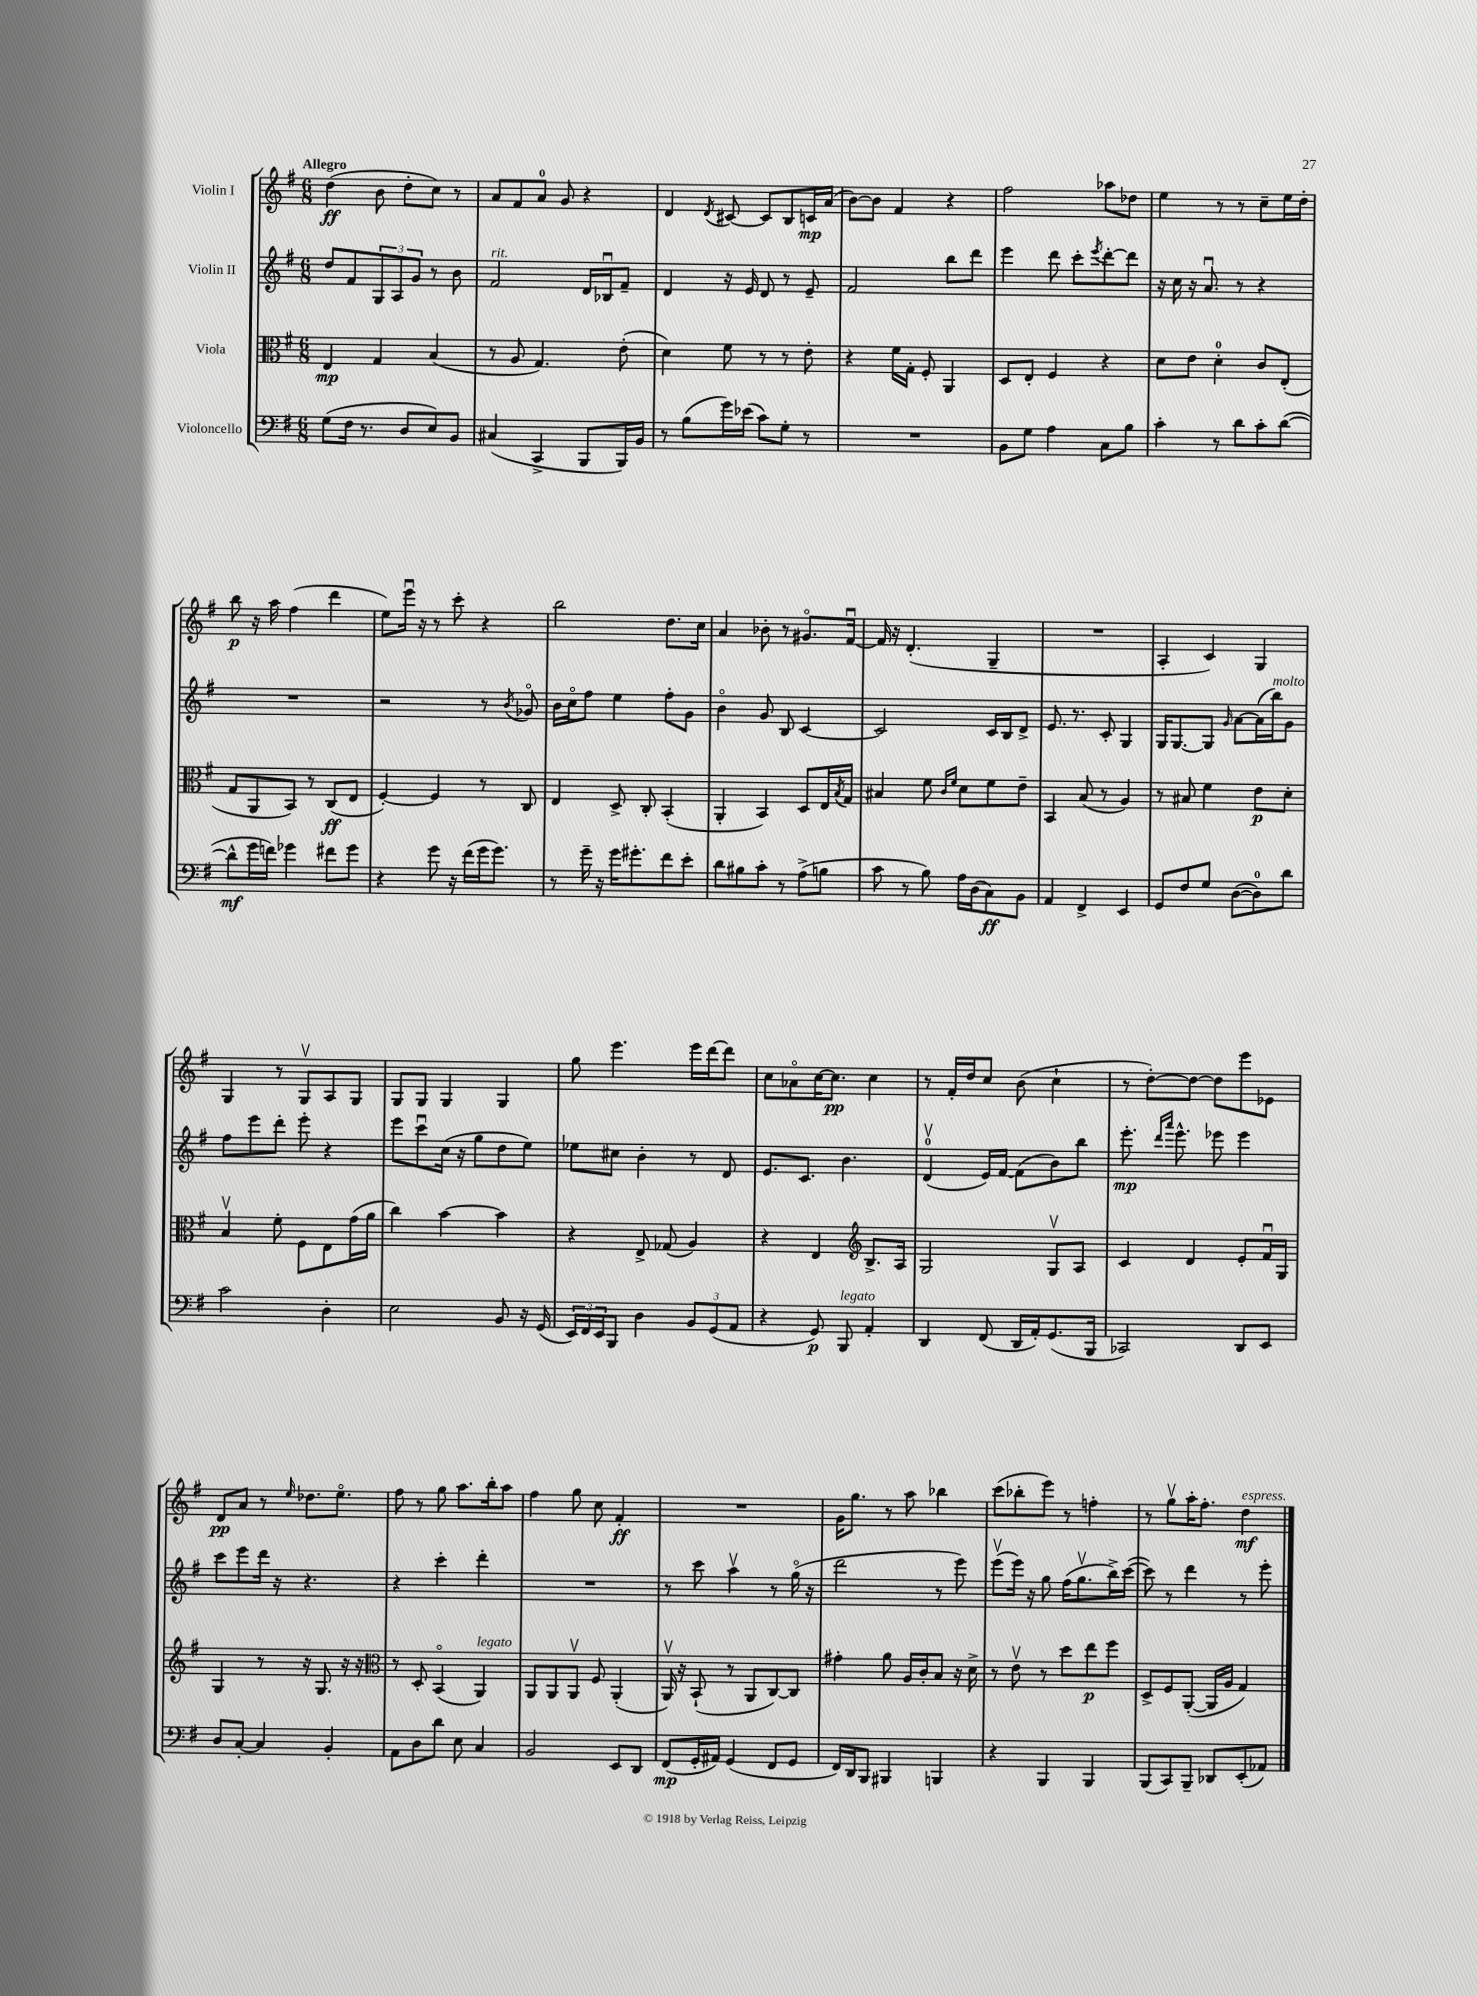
<<
\new StaffGroup <<
\new Staff = "s0" \with { instrumentName = "Violin I" } {
    \clef treble \key g \major \numericTimeSignature \time 6/8 \tempo "Allegro"
    d''4\ff( b'8 d''8-. c''8) r8 |
    a'8 fis'8 a'8-0 g'8 r4 |
    d'4 \acciaccatura { d'8 } cis'8~ cis'8 b8 c'16\mp a'16( |
    b'8~) b'8 fis'4 r4 |
    fis''2 aes''8 des''8 |
    e''4 r8 r8 c''8-- e''16 d''16-. |
    b''8\p r16 a''16 fis''4( d'''4 |
    e''8) e'''16\downbow r16 r8 c'''8-. r4 |
    b''2 d''8. c''16 |
    a'4 bes'8-. r8 gis'8.\flageolet fis'16~\downbow |
    fis'16 r16 d'4.-.( g4-- |
    R2. |
    a4-. c'4) g4 |
    g4 r8 g8\upbow a8 g8 |
    g8 g8 g4 g4 |
    g''8 e'''4. e'''16 d'''16~ d'''8 |
    c''8 aes'8\flageolet c''16~ c''8.\pp c''4 |
    r8 fis'16-. d''16 c''8 b'8( c''4-! |
    r8 d''8~-.) d''8~ d''8 e'''8 ees'8 |
    d'8\pp a'8 r8 \grace { e''16 } des''8. e''8.\flageolet |
    fis''8 r8 g''8 a''8. b''16-. a''8 |
    fis''4 g''8 c''8 fis'4-.\ff |
    R2. |
    g'16 g''8. r8 a''8 bes''4 |
    c'''8( bes''8-. e'''8) r8 f''4-. |
    r8 g''8\upbow a''16-. fis''8.-. d''4\mf^\markup { \italic "espress." } \bar "|." |
}
\new Staff = "s1" \with { instrumentName = "Violin II" } {
    \clef treble \key g \major \numericTimeSignature \time 6/8
    d''8 fis'8 \tuplet 3/2 { g8 a8 g'8 } r8 b'8 |
    fis'2^\markup { \italic "rit." } d'16 bes16\downbow fis'8-- |
    d'4 r16 e'16 d'8 r8 e'8-- |
    fis'2 b''8 d'''8 |
    e'''4 d'''8 c'''8-. \acciaccatura { e'''8 } d'''8~-. d'''8 |
    r16 c''16 r16 a'8.\downbow r8 r4 |
    R2. |
    r2 r8 \acciaccatura { b'8 } ges'8\flageolet |
    b'16 c''16\flageolet fis''8 e''4 fis''8-. g'8 |
    b'4\flageolet g'8 b8 c'4~ |
    c'2 c'16 b16 d'8-> |
    e'8. r8. c'8-. g4 |
    g16 g8.~ g8 \grace { g'16 } a'8~ a'16( b''16^\markup { \italic "molto" }) g'8 |
    fis''8 e'''8 d'''8-. e'''8-. r4 |
    e'''8 c'''8\downbow c''16( r16 g''8 d''8 e''8) |
    ees''8 cis''8 b'4-. r8 d'8 |
    e'8. c'8. b'4. |
    d'4-0\upbow( e'16) fis'16~ fis'8( b'8) b''8 |
    e'''8.-.\mp \grace { d'''16 a'''16 } e'''8.-^ ees'''8 ees'''4 |
    c'''8 e'''8 d'''16 r16 r4. |
    r4 c'''4-. d'''4-. |
    R2. |
    r8 c'''8 a''4\upbow r8 g''16\flageolet( r16 |
    d'''2 r8 e'''8) |
    e'''8\upbow( e'''16) r16 g''8 fis''16( g''8.\upbow b''16->) c'''16~( |
    c'''8) r8 d'''4 r8 e'''8-. \bar "|." |
}
\new Staff = "s2" \with { instrumentName = "Viola" } {
    \clef alto \key g \major \numericTimeSignature \time 6/8
    e4\mp g4 b4( |
    r8 a8 g4.) e'8-.( |
    d'4) fis'8 r8 r8 e'8-. |
    r4 fis'16 g16-. fis8-. a,4 |
    d8 e8-. fis4 r4 |
    d'8 e'8 d'4-0-. c'8 e8-.( |
    g8 a,8 b,8) r8 c8\ff( e8 |
    fis4~-.) fis4 r8 c8 |
    e4 d8-> c8-. b,4-.( |
    a,4-. b,4) d8 e16 \acciaccatura { b8 } g16 |
    bis4 fis'8 \grace { c'16 fis'16 } d'8 fis'8 e'8-- |
    b,4 b8( r8 a4) |
    r8 bis8 fis'4 e'8\p d'8-. |
    b4\upbow fis'8-. fis8 e8 g'16( a'16 |
    c''4) b'4~ b'4 |
    r4 e8-> ges8( a4) |
    r4 e4 \clef treble b8.-> a16 |
    g2 g8\upbow a8 |
    c'4 d'4 e'8-. fis'16\downbow g16 |
    g4 r8 r16 g8. r16 r16 |
    \clef alto r8 d8-. b,4\flageolet( a,4^\markup { \italic "legato" }) |
    a,8 a,8 a,8\upbow fis8 a,4-.( |
    a,16\upbow) r16 b,8-!( r8 a,8 c8~) c8 |
    gis'4-. a'8 a16 c'16-. b8 r16 d'16-> |
    r8 e'8\upbow r8 d''8 e''8\p fis''8 |
    d8-> fis8 a,8~-.( a,16 a16 g4) \bar "|." |
}
\new Staff = "s3" \with { instrumentName = "Violoncello" } {
    \clef bass \key g \major \numericTimeSignature \time 6/8
    g8( fis16 r8. d8 e8) b,8 |
    cis4( c,4-> b,,8 b,,16) b,16 |
    r8 b8( g'16) ees'16( c'8) g8-. r8 |
    R2. |
    b,8 g8 a4 c8 b8 |
    c'4-. r8 d'8 c'8-. d'8~( |
    d'8-^\mf g'16 f'16) ges'4 fis'8 ges'8 |
    r4 g'8 r16 fis'16( g'16 g'8.) |
    r8 g'16-- r16 g'16 gis'8.-. fis'8 e'8-. |
    d'8 bis8 c'8-. r8 a8->( b8 |
    c'8 r8 b8) a16 d16( c8\ff) b,8 |
    a,4 fis,4-> e,4 |
    g,8 fis8 g8 d8~( d8-0) d'8 |
    c'2 d4-. |
    e2 b,8 r16 g,16( |
    \tuplet 3/2 { e,16) fis,16 e,16 } b,,8 d4 \tuplet 3/2 { b,8 g,8( a,8 } |
    r4 g,8\p) b,,8^\markup { \italic "legato" } a,4-. |
    d,4 fis,8( d,16 a,16-.) g,8.( b,,16 |
    ces,2) d,8 e,8 |
    d8 c8~-. c4 b,4-. |
    a,8 d8 d'8 e8 c4 |
    b,2 e,8 d,8 |
    fis,8\mp( g,16-. ais,16) g,4( fis,8 g,8 |
    fis,16) d,16 b,,8 bis,,4 b,,4 |
    r4 b,,4 b,,4 |
    b,,8( c,8) b,,8-- des,8 e,8-.( aes,8) \bar "|." |
}
>>
>>
\layout { \context { \Score \remove "Bar_number_engraver" } }
